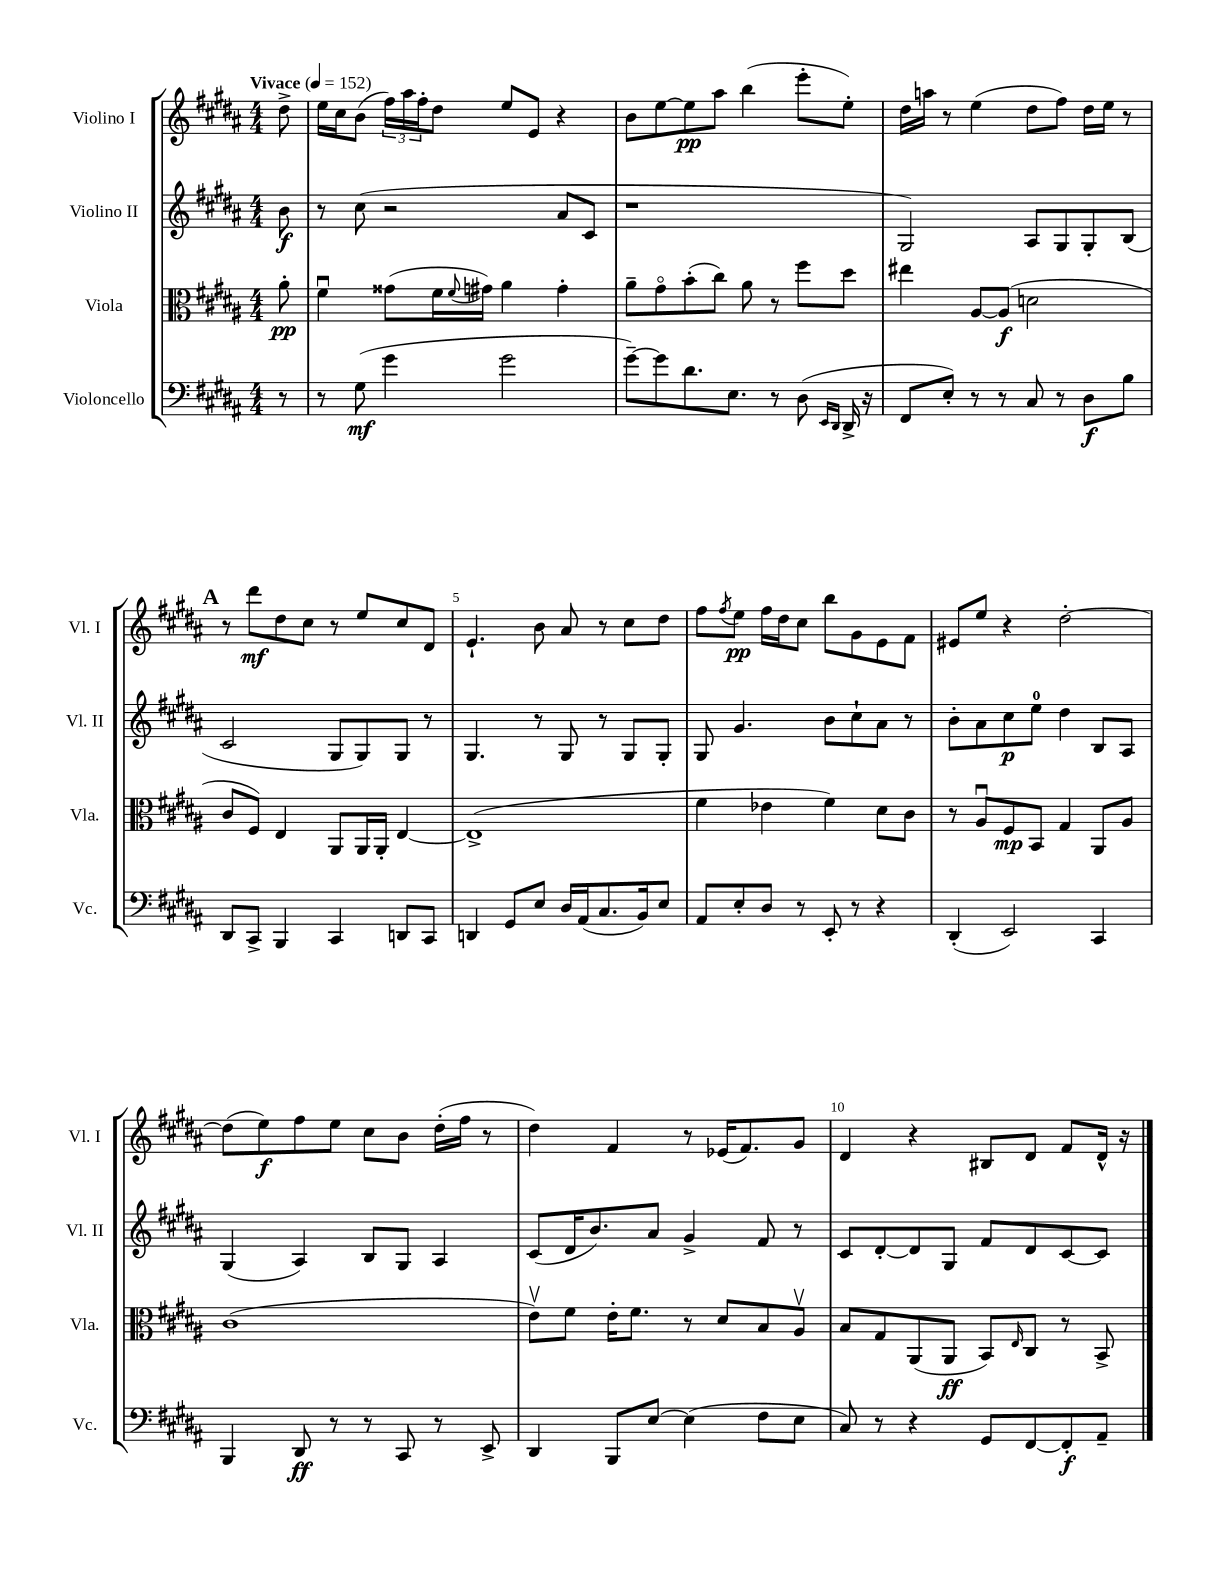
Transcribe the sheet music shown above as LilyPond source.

<<
\new StaffGroup <<
\new Staff = "s0" \with { instrumentName = "Violino I" shortInstrumentName = "Vl. I" } {
    \clef treble \key b \major \numericTimeSignature \time 4/4 \partial 8 \tempo "Vivace" 4 = 152
    dis''8-> |
    e''16 cis''16 b'8( \tuplet 3/2 { fis''16) ais''16 fis''16-. } dis''8 e''8 e'8 r4 |
    b'8 e''8~ e''8\pp ais''8 b''4( e'''8-. e''8-.) |
    dis''16 a''16 r8 e''4( dis''8 fis''8) dis''16 e''16 r8 |
    \mark \markup { \bold "A" } r8 dis'''8\mf dis''8 cis''8 r8 e''8 cis''8 dis'8 |
    e'4.-! b'8 ais'8 r8 cis''8 dis''8 |
    fis''8 \acciaccatura { fis''8 } e''8\pp fis''16 dis''16 cis''8 b''8 gis'8 e'8 fis'8 |
    eis'8 e''8 r4 dis''2~-. |
    dis''8( e''8\f) fis''8 e''8 cis''8 b'8 dis''16-.( fis''16 r8 |
    dis''4) fis'4 r8 ees'16( fis'8.) gis'8 |
    dis'4 r4 bis8 dis'8 fis'8 dis'16-^ r16 \bar "|." |
}
\new Staff = "s1" \with { instrumentName = "Violino II" shortInstrumentName = "Vl. II" } {
    \clef treble \key b \major \numericTimeSignature \time 4/4 \partial 8
    b'8\f |
    r8 cis''8( r2 ais'8 cis'8 |
    r1 |
    gis2) ais8 gis8 gis8-. b8( |
    \mark \markup { \bold "A" } cis'2 gis8 gis8) gis8 r8 |
    gis4. r8 gis8 r8 gis8 gis8-. |
    gis8 gis'4. b'8 cis''8-! ais'8 r8 |
    b'8-. ais'8 cis''8\p e''8-0 dis''4 b8 ais8 |
    gis4( ais4) b8 gis8 ais4 |
    cis'8( dis'16 b'8.) ais'8 gis'4-> fis'8 r8 |
    cis'8 dis'8~-. dis'8 gis8 fis'8 dis'8 cis'8~ cis'8 \bar "|." |
}
\new Staff = "s2" \with { instrumentName = "Viola" shortInstrumentName = "Vla." } {
    \clef alto \key b \major \numericTimeSignature \time 4/4 \partial 8
    ais'8-.\pp |
    fis'4\downbow gisis'8( fis'16 \appoggiatura { fis'8 } gis'16) ais'4 gis'4-. |
    ais'8-- gis'8\flageolet b'8-.( cis''8) ais'8 r8 fis''8 dis''8 |
    eis''4 ais8~ ais8\f( d'2 |
    \mark \markup { \bold "A" } cis'8 fis8) e4 ais,8 ais,16 ais,16-. e4~ |
    e1->( |
    fis'4 ees'4 fis'4) dis'8 cis'8 |
    r8 ais8\downbow fis8\mp b,8 gis4 ais,8 ais8 |
    cis'1( |
    e'8\upbow) fis'8 e'16-. fis'8. r8 dis'8 b8 ais8\upbow |
    b8 gis8 ais,8( ais,8\ff b,8) \grace { e16 } cis8 r8 b,8-> \bar "|." |
}
\new Staff = "s3" \with { instrumentName = "Violoncello" shortInstrumentName = "Vc." } {
    \clef bass \key b \major \numericTimeSignature \time 4/4 \partial 8
    r8 |
    r8 gis8\mf( gis'4 gis'2 |
    gis'8~--) gis'8 dis'8. e8. r8 dis8( \grace { e,16 dis,16 } dis,16-> r16 |
    fis,8 e8-.) r8 r8 cis8 r8 dis8\f b8 |
    \mark \markup { \bold "A" } dis,8 cis,8-> b,,4 cis,4 d,8 cis,8 |
    d,4 gis,8 e8 dis16 ais,16( cis8. b,16) e8 |
    ais,8 e8-. dis8 r8 e,8-. r8 r4 |
    dis,4-.( e,2) cis,4 |
    b,,4 dis,8\ff r8 r8 cis,8 r8 e,8-> |
    dis,4 b,,8 e8~ e4( fis8 e8 |
    cis8) r8 r4 gis,8 fis,8~ fis,8-.\f ais,8-- \bar "|." |
}
>>
>>
\layout { \context { \Score \override BarNumber.break-visibility = ##(#f #t #t) barNumberVisibility = #(every-nth-bar-number-visible 5) } }
